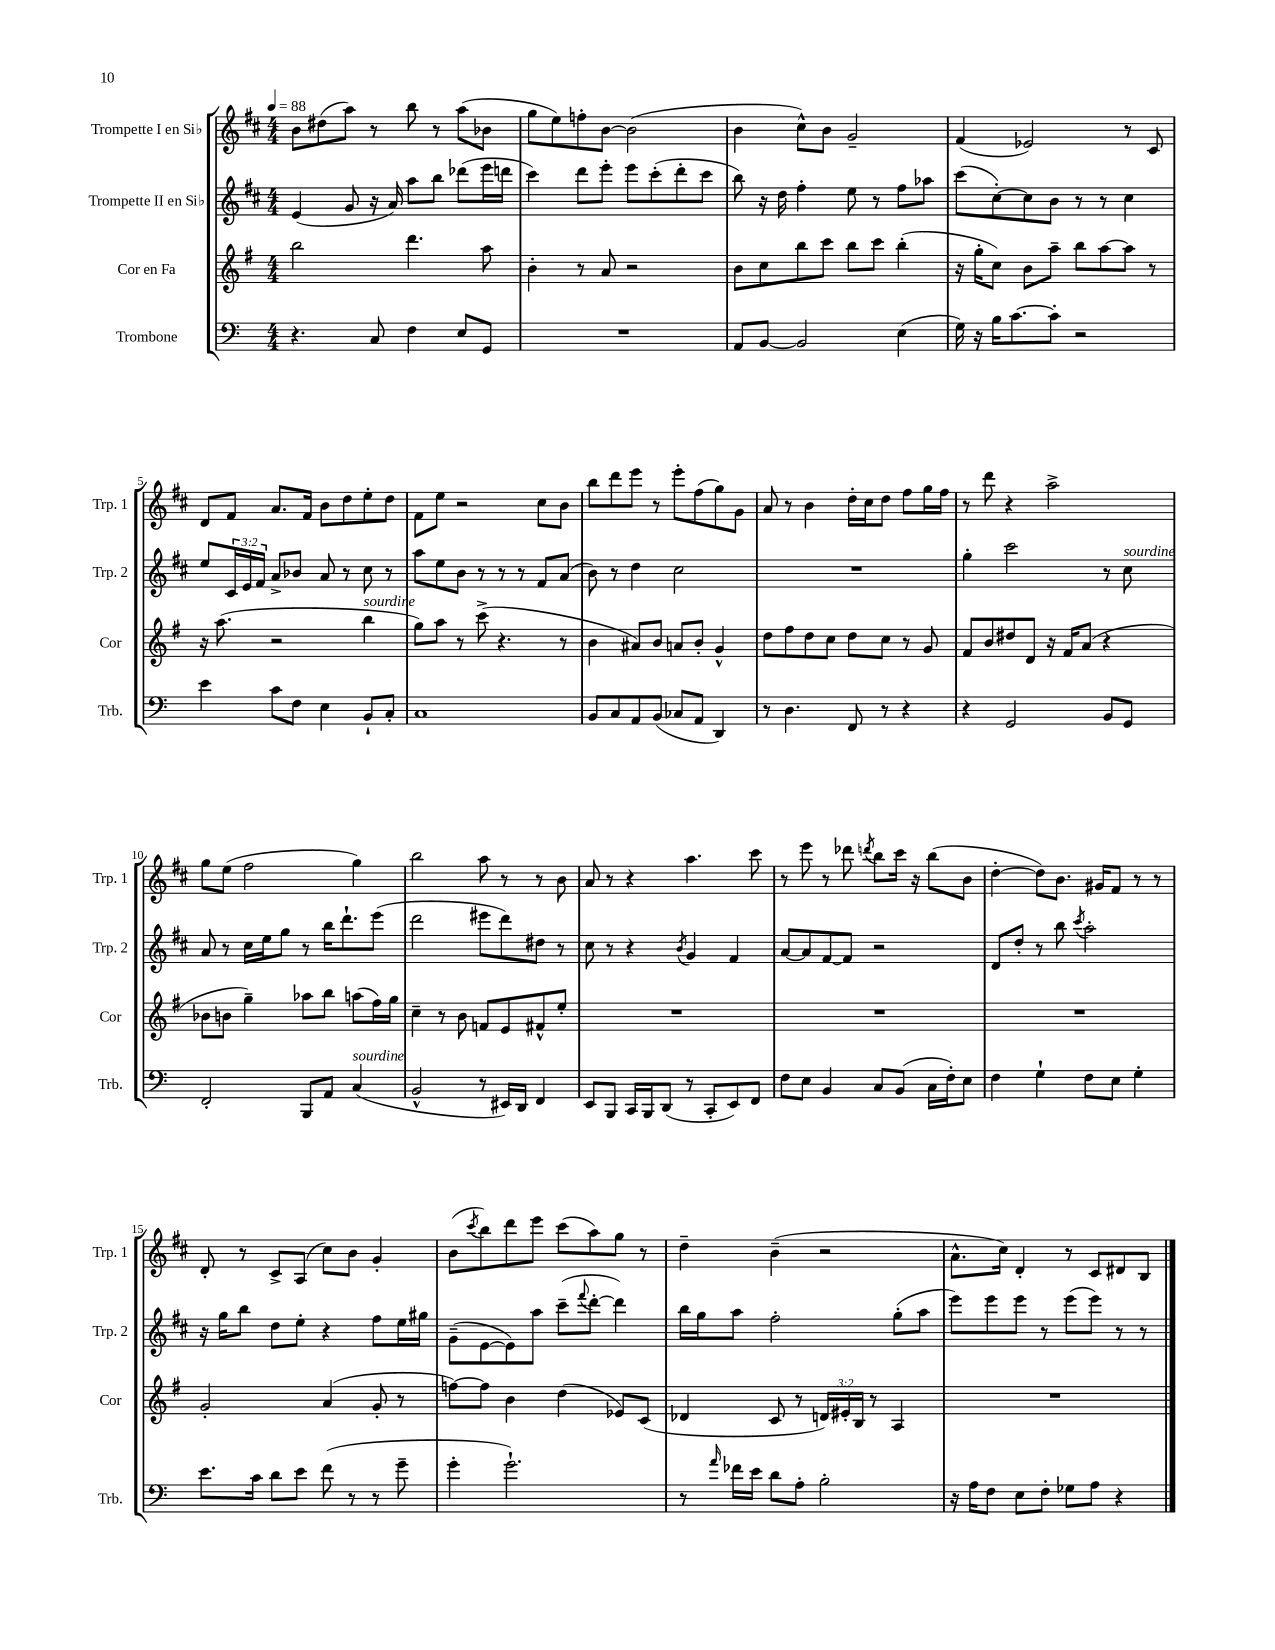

**kern	**kern	**kern	**kern
*part4	*part3	*part2	*part1
*staff4	*staff3	*staff2	*staff1
*I"Trombone	*I"Cor en Fa	*I"Trompette II en Si♭	*I"Trompette I en Si♭
*I'Trb.	*I'Cor	*I'Trp. 2	*I'Trp. 1
*clefF4	*clefG2	*clefG2	*clefG2
*k[]	*k[f#]	*k[f#c#]	*k[f#c#]
*M4/4	*M4/4	*M4/4	*M4/4
*MM88	*MM88	*MM88	*MM88
=1	=1	=1	=1
4.r	2bb\	(4e/	8b\L
.	.	.	(8dd#X\
.	.	8g/	8aa\J)
8C/	.	16r	8r
.	.	16a/)	.
4F\	4.ddd\	8aa\L	8bb\
.	.	8bb\J	8r
8E/L	.	(8ddd-X\L	(8aa\L
8GG/J	8aa\	16eee\L	8b-X\J
.	.	16dddn\JJ	.
=2	=2	=2	=2
1r	4b'\	4ccc#\)	8gg\L
.	.	.	8ee\)
.	8r	8ddd\L	8ffn'\
.	8a/	8eee'\J	[8b\J
.	2r	8eee\L	(2b\]
.	.	(8ccc#'\	.
.	.	8ddd'\	.
.	.	8ccc#\J	.
=3	=3	=3	=3
8AA/L	8b\L	8bb\)	4b\
[8BB/J	8cc\	16r	.
.	.	16dd\	.
2BB/]	8bb\	4ff#'\	8cc#^^\L)
.	8ccc\J	.	8b\J
.	8bb\L	8ee\	2g~/
.	8ccc\J	8r	.
(4E\	(4bb'\	8ff#\L	.
.	.	8aa-X\J	.
=4	=4	=4	=4
16G\)	16r	(8ccc#\L	(4f#/
16r	16gg'\KL	.	.
16B\KL	8cc\J)	[8cc#'\)	.
[8.c\	.	.	.
.	8b\L	8cc#\]	2e-X/)
8c'\J]	8aa~\J	8b\J	.
2r	8bb\L	8r	.
.	[8aa\	8r	.
.	8aa\J]	4cc#\	8r
.	8r	.	8c#/
!!LO:LB:g=z
=5	=5	=5	=5
4e\	16r	8ee/L	8d/L
.	(8.aa\	.	.
.	.	24c#/L	8f#/J
.	.	24e/	.
.	.	24f#/JJ	.
8c\L	2r	8a^/L	8.a/L
8F\J	.	8b-X/J	.
.	.	.	16f#/Jk
4E\	.	8a/	8b\L
.	.	8r	8dd\
!	!LO:TX:a:i:t=sourdine	!	!
8BB`/L	4bb\	8cc#\	8ee'\
8C'/J	.	8r	8dd\J
=6	=6	=6	=6
1C	8gg\L)	8aa\L	8f#\L
.	8aa\J	8ee\	8ee\J
.	8r	8b\J	2r
.	(8ccc^\	8r	.
.	4.r	8r	.
.	.	8r	.
.	.	8f#/L	8cc#\L
.	8r	(8a/J	8b\J
=7	=7	=7	=7
8BB/L	4b\	8b\)	8bb\L
8C/	.	8r	8ddd\
8AA/	8a#X/L)	4dd\	8eee\J
(8BB/J	8b/J	.	8r
8C-X/L	8an/L	2cc#\	8eee'\L
8AA/J	8b'/J	.	(8ff#\
4DD/)	4g^^/	.	8gg\)
.	.	.	8g\J
=8	=8	=8	=8
8r	8dd\L	1r	8a/
4.D\	8ff#\	.	8r
.	8dd\	.	4b\
.	8cc\J	.	.
8FF/	8dd\L	.	16dd'\LL
.	.	.	16cc#\J
8r	8cc\J	.	8dd\J
4r	8r	.	8ff#\L
.	8g/	.	16gg\L
.	.	.	16ff#\JJ
=9	=9	=9	=9
4r	8f#/L	4gg'\	8r
.	8b/	.	8ddd\
2GG/	8dd#X/	2ccc#\	4r
.	8d/J	.	.
.	16r	.	2aa^\
.	16f#/KL	.	.
.	(8a/J	.	.
8BB/L	4r	8r	.
!	!	!LO:TX:a:i:t=sourdine	!
8GG/J	.	8cc#\	.
!!LO:LB:g=z
=10	=10	=10	=10
2FF'/	8b-X\L	8a/	8gg\L
.	8bn\J	8r	(8ee\J
.	4gg~\)	16cc#\LL	2ff#\
.	.	16ee\J	.
.	.	8gg\J	.
8BBB/L	8aa-X\L	8r	.
8AA/J	8bb\J	16bb\KL	.
.	.	8.ddd`\	.
!LO:TX:a:i:t=sourdine	!	!	!
(4C/	(8aan\L	.	4gg\)
.	16ff#\L)	(8eee\J	.
.	16gg\JJ	.	.
=11	=11	=11	=11
2BB^^/	4cc~\	2ddd\	2bb\
.	8r	.	.
.	8b\	.	.
8r	8fn/L	8eee#X\L	8aa\
16EE#X/LL)	8e/	8ddd\)	8r
16DD/JJ	.	.	.
4FF/	8f#X^^/	8dd#X\J	8r
.	8ee'/J	8r	8b\
=12	=12	=12	=12
8EE/L	1r	8cc#\	8a/
8BBB/J	.	8r	8r
16CC/LL	.	4r	4r
16BBB/J	.	.	.
(8DD/J	.	.	.
.	.	8qb/	.
8r	.	4g/	4.aa\
8CC'/L	.	.	.
8EE/)	.	4f#/	.
8FF/J	.	.	8ccc#\
=13	=13	=13	=13
8F\L	1r	[8a/L	8r
8E\J	.	8a/]	8eee\
4BB/	.	[8f#/	8r
.	.	8f#/J]	8ddd-X\
.	.	.	8qdddn/
8C/L	.	2r	8bb\L
(8BB/J	.	.	16ccc#\Jk
.	.	.	16r
16C\LL	.	.	(8bb\L
16F'\J)	.	.	.
8E\J	.	.	8b\J
=14	=14	=14	=14
4F\	1r	8d/L	[4dd'\
.	.	8dd'/J	.
4G`\	.	8r	8dd\L])
.	.	8bb\	8.b\J
.	.	8qccc#/	.
8F\L	.	2aa'\	.
.	.	.	16g#X/KL
8E\J	.	.	8f#/J
4G'\	.	.	8r
.	.	.	8r
!!LO:LB:g=z
=15	=15	=15	=15
8.e\L	2g'/	16r	8d'/
.	.	16gg\KL	.
.	.	8bb\J	8r
16c\Jk	.	.	.
8d\L	.	8dd\L	8c#^/L
8e\J	.	8ee'\J	(8A/J
(8f\	(4a/	4r	8cc#\L)
8r	.	.	8b\J
8r	8g'/	8ff#\L	4g'/
8g~\	8r	16ee\L	.
.	.	16gg#X\JJ	.
=16	=16	=16	=16
4g'\	[8ffn\L)	(8g~\L	(8b\L
.	.	.	8qccc#/
.	8ff\J]	[8e\	8bb\)
2.g`\)	4b\	8e\])	8ddd\
.	.	8aa\J	8eee\J
.	(4dd\	(8ccc#~\L	(8ccc#\L
.	.	8qqfff#/	.
.	.	[8ddd'\J	8aa\)
.	8e-X/L)	4ddd\])	8gg\J
.	(8c/J	.	8r
=17	=17	=17	=17
8r	4d-X/	16bb\LL	4dd~\
.	.	16gg\J	.
16qqa/	.	.	.
16f-X\LL	.	8aa\J	.
16e\JJ	.	.	.
8d\L	8c/	2ff#'\	(4b~\
8A'\J	8r	.	.
2B'\	24dn/LL)	.	2r
.	24e#X'/	.	.
.	24B/JJ	.	.
.	8r	.	.
.	4A/	(8gg'\L	.
.	.	8aa\J	.
=18	=18	=18	=18
16r	1r	8eee\L)	8.a^^\L
16A\KL	.	.	.
8F\J	.	8eee\	.
.	.	.	16cc#\Jk)
8E\L	.	8eee\J	4d'/
8F'\J	.	8r	.
8G-X\L	.	(8eee\L	8r
8A\J	.	8eee\J)	8c#/L
4r	.	8r	8d#X/
.	.	8r	8B/J
==	==	==	==
*-	*-	*-	*-
